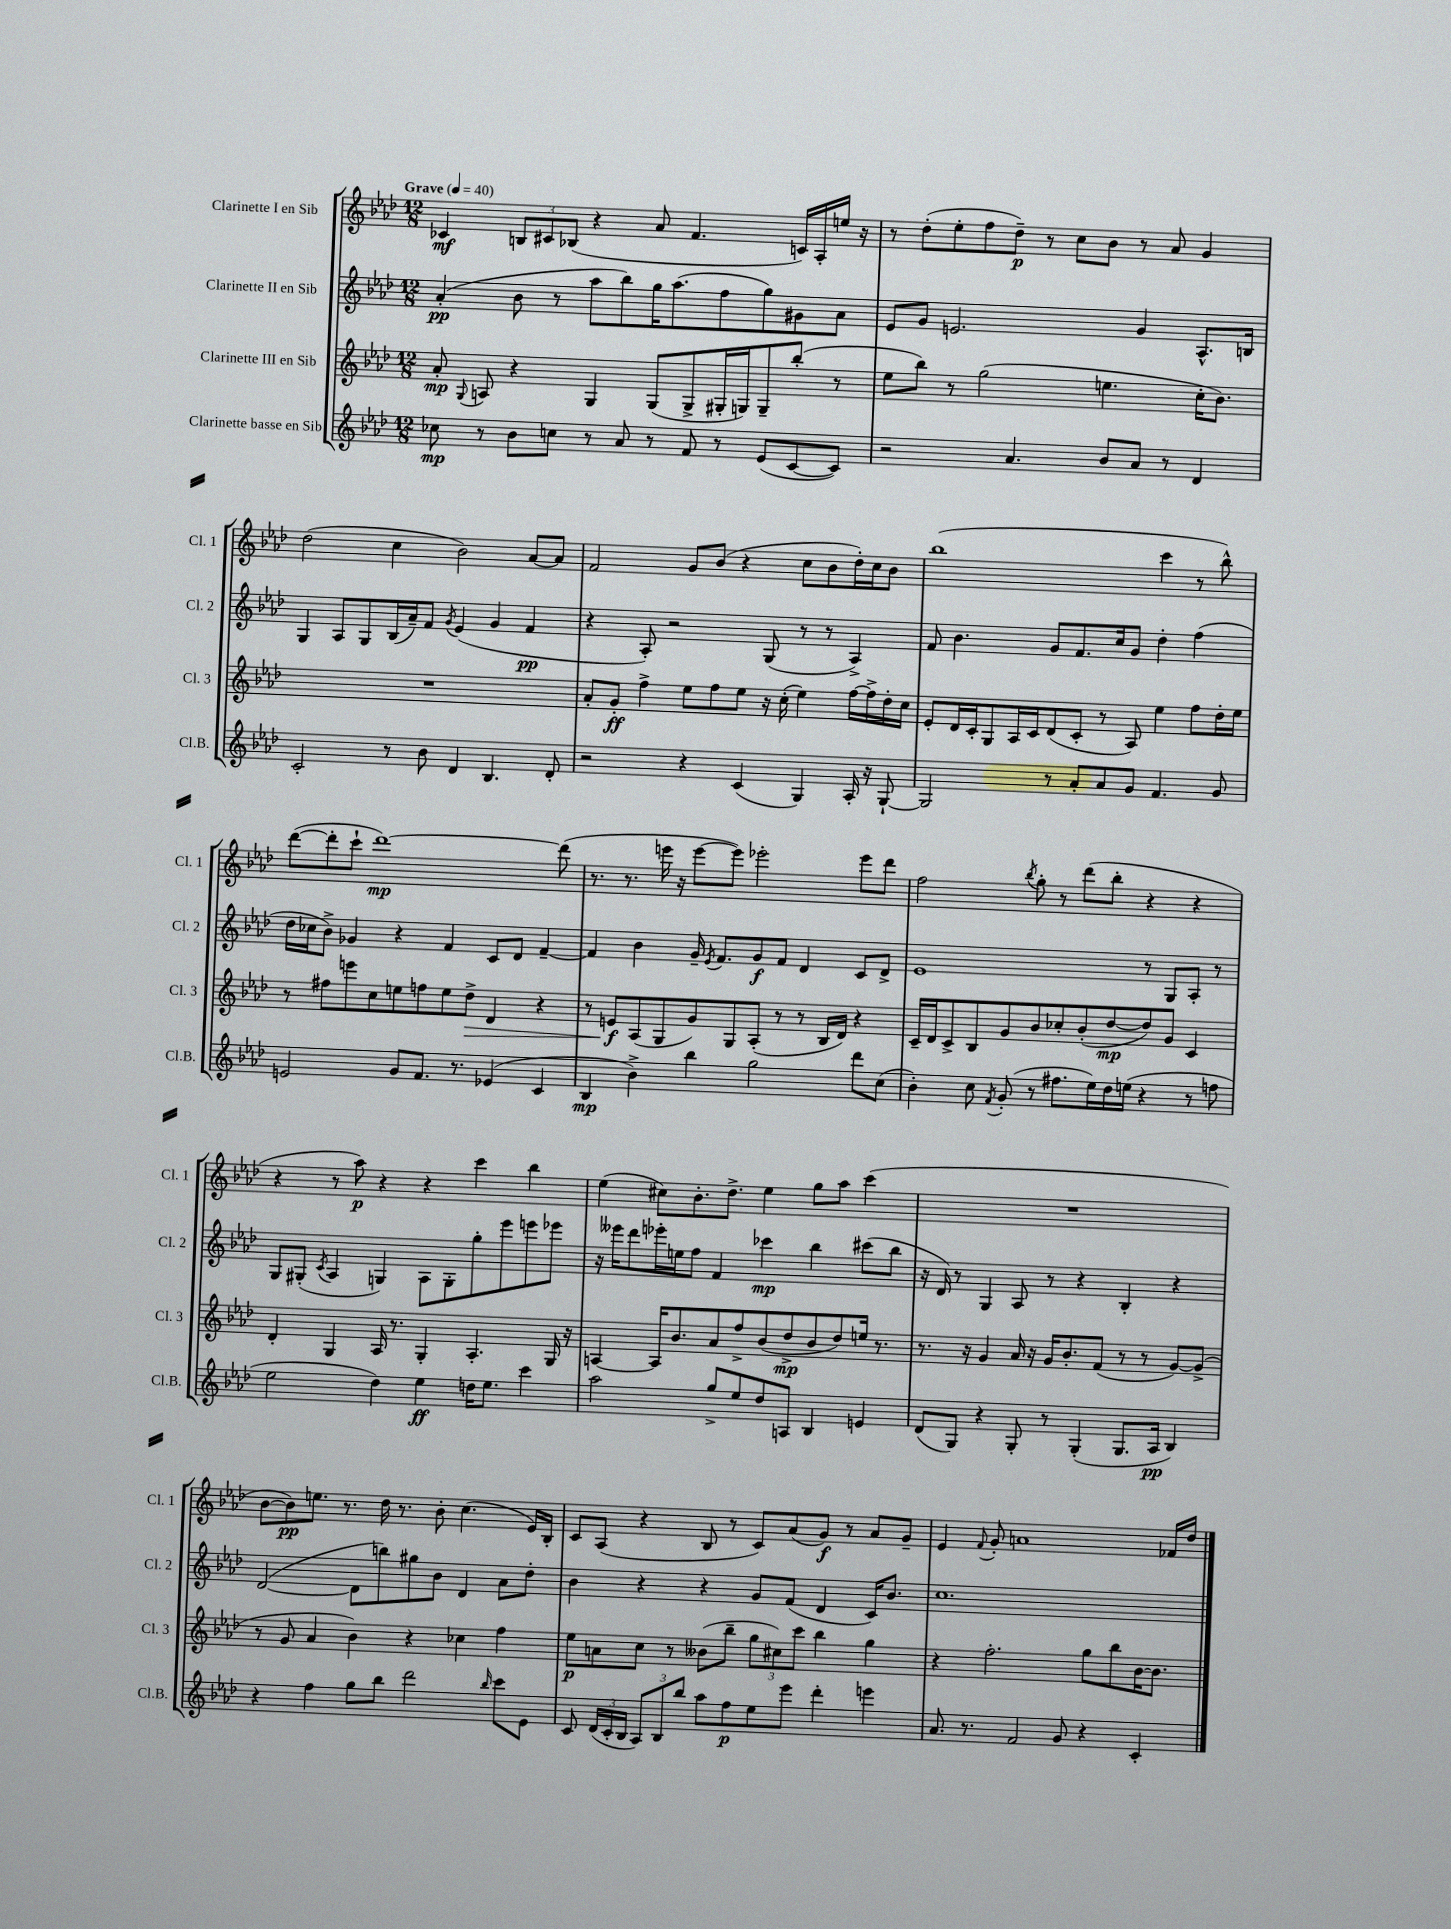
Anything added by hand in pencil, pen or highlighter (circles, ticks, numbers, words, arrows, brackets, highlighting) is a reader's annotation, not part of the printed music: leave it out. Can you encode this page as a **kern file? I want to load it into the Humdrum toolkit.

**kern	**dynam	**kern	**dynam	**kern	**dynam	**kern	**dynam
*part4	*part4	*part3	*part3	*part2	*part2	*part1	*part1
*staff4	*staff4	*staff3	*staff3	*staff2	*staff2	*staff1	*staff1
*I"Clarinette basse en Sib	*	*I"Clarinette III en Sib	*	*I"Clarinette II en Sib	*	*I"Clarinette I en Sib	*
*I'Cl.B.	*	*I'Cl. 3	*	*I'Cl. 2	*	*I'Cl. 1	*
*clefG2	*	*clefG2	*	*clefG2	*	*clefG2	*
*k[b-e-a-d-]	*	*k[b-e-a-d-]	*	*k[b-e-a-d-]	*	*k[b-e-a-d-]	*
*M12/8	*	*M12/8	*	*M12/8	*	*M12/8	*
*MM40	*	*MM40	*	*MM40	*	*MM40	*
=1	=1	=1	=1	=1	=1	=1	=1
!	!	!	!	!	!	!LO:TX:a:B:t=Grave	!
8cc-X\	mp	8a-'/	mp	(4a-'/	pp	4c-X/	mf
.	.	8qqG/	.	.	.	.	.
8r	.	8An/	.	.	.	.	.
8b-\L	.	4r	.	8b-\	.	12Bn/L	.
.	.	.	.	.	.	12c#X/	.
8ccn\J	.	.	.	8r	.	.	.
.	.	.	.	.	.	(12B-X/J	.
8r	.	4G/	.	8aa-\L	.	4r	.
8a-/	.	.	.	8bb-\)	.	.	.
8r	.	(8G/L	.	16gg\K	.	8a-/	.
.	.	.	.	(8.aa-\	.	.	.
8f/	.	8G^/	.	.	.	4.f/	.
8r	.	16G#X'/L	.	8ff\	.	.	.
.	.	16Gn/J)	.	.	.	.	.
(8e-/L	.	8G~/	.	8gg\)	.	.	.
[8c/	.	(8bb-'/J	.	8g#X\	.	16cn/LL)	.
.	.	.	.	.	.	16A-'/	.
8c/J])	.	8r	.	8a-\J	.	16een/JJ	.
.	.	.	.	.	.	16r	.
=2	=2	=2	=2	=2	=2	=2	=2
2r	.	8ee-\L	.	8e-/L	.	8r	.
.	.	8bb-\J)	.	8g/J	.	(8dd-'\L	.
.	.	8r	.	2.en/	.	8ee-'\	.
.	.	(2gg\	.	.	.	8ff\	.
4.a-/	.	.	.	.	.	8dd-~\J)	p
.	.	.	.	.	.	8r	.
.	.	.	.	.	.	8cc\L	.
8b-/L	.	4.een\	.	.	.	8b-\J	.
8a-/J	.	.	.	4g/	.	8r	.
8r	.	.	.	.	.	8a-/	.
4d-/	.	16cc'\KL	.	8.A-^^/L	.	4g/	.
.	.	8.b-\J)	.	.	.	.	.
.	.	.	.	16Bn/Jk	.	.	.
!!LO:LB:g=z
=3	=3	=3	=3	=3	=3	=3	=3
2c'/	.	1.r	.	4G/	.	(2dd-\	.
.	.	.	.	8A-/L	.	.	.
.	.	.	.	8G/	.	.	.
8r	.	.	.	(16B-/L	.	4cc\	.
.	.	.	.	16a-~/J)	.	.	.
8b-\	.	.	.	8f/J	.	.	.
.	.	.	.	8qg/	.	.	.
4d-/	.	.	.	(4e-/	.	2b-\)	.
4.B-/	.	.	.	4g/	.	.	.
.	.	.	.	4f/	pp	[8a-/L	.
8d-'/	.	.	.	.	.	8a-/J]	.
=4	=4	=4	=4	=4	=4	=4	=4
2r	.	8a-'/L	.	4r	.	2f/	.
.	.	8g'/J	ff	.	.	.	.
.	.	4ff^\	.	8A-'/)	.	.	.
.	.	.	.	2r	.	.	.
4r	.	8ee-\L	.	.	.	8g/L	.
.	.	8ff\	.	.	.	(8b-/J	.
(4c/	.	8ee-\J	.	.	.	4r	.
.	.	16r	.	(8G/	.	.	.
.	.	(16cc'\	.	.	.	.	.
4G/)	.	4ee-\)	.	8r	.	8cc\L	.
.	.	.	.	8r	.	8b-\	.
16A-'/	.	[16ff\LL	.	4A-^/)	.	16dd-'\L)	.
16r	.	16ff^\]	.	.	.	16cc\J	.
[8G`/	.	16dd-'\	.	.	.	8b-\J	.
.	.	16cc\JJ	.	.	.	.	.
=5	=5	=5	=5	=5	=5	=5	=5
2G/]	.	8e-'/L	.	8f/	.	(1bb-	.
.	.	16d-/L	.	4.b-\	.	.	.
.	.	16c'/J	.	.	.	.	.
.	.	8G/	.	.	.	.	.
.	.	16A-/L	.	.	.	.	.
.	.	16c/J	.	.	.	.	.
8r	.	(8d-/	.	8g/L	.	.	.
8a-'/L	.	8c'/J	.	8.f/	.	.	.
8a-/	.	8r	.	.	.	.	.
.	.	.	.	16cc/k	.	.	.
8g/J	.	8A-/)	.	8g/J	.	.	.
4.f/	.	4ee-\	.	4dd-'\	.	4ccc\	.
.	.	8ff\L	.	(4ff\	.	8r	.
8g/	.	16dd-'\L	.	.	.	8bb-^^\)	.
.	.	16ee-\JJ	.	.	.	.	.
!!LO:LB:g=z
=6	=6	=6	=6	=6	=6	=6	=6
2en/	.	8r	.	16dd-\LL	.	([8ddd-\L	.
.	.	.	.	16cc-X\J	.	.	.
.	.	8ff#X\L	.	8b-^\J)	.	8ddd-'\]	.
.	.	8eeen\	.	4g-X/	.	8ccc`\J	.
.	.	8cc\	.	.	.	[1ddd-)	mp
8g/L	.	8een\	.	4r	.	.	.
8.f/J	.	8ffn\	.	.	.	.	.
.	.	8ee\	.	4f/	.	.	.
8.r	.	.	.	.	.	.	.
!	!	!	!LO:HP:b	!	!	!	!
.	.	8dd-^\J	>	.	.	.	.
(4e-X/	.	4d-/	.	8c/L	.	.	.
.	.	.	.	8d-/J	.	.	.
4c/	.	4r	.	[4f~/	.	.	.
.	.	.	.	.	.	(8ddd-\]	.
=7	=7	=7	=7	=7	=7	=7	=7
4B-/	mp	8r	.	4f/]	.	8.r	.
.	.	8en/L	f	.	.	.	.
.	.	.	.	.	.	8.r	.
4b-^\)	.	(8A-/	]	4b-\	.	.	.
.	.	8G/	.	.	.	16eeen\	.
.	.	.	.	.	.	16r	.
4bb-\	.	8g/)	.	16g~/	.	[8eee\L	.
.	.	.	.	8qe-/	.	.	.
.	.	.	.	8.f/L	.	.	.
.	.	8G/	.	.	.	8eee\J])	.
2gg\	.	(8A-'/J	.	8g/	f	2eee-X'\	.
.	.	8r	.	8f/J	.	.	.
.	.	8r	.	4d-/	.	.	.
.	.	16B-/LL	.	.	.	.	.
.	.	16d-/JJ)	.	.	.	.	.
8ddd-\L	.	4r	.	8c/L	.	8eee-\L	.
(8cc\J	.	.	.	8d-^/J	.	8ddd-\J	.
=8	=8	=8	=8	=8	=8	=8	=8
4b-'\)	.	16c~/LL	.	1e-	.	2ff\	.
.	.	16d-/J	.	.	.	.	.
.	.	8c^/	.	.	.	.	.
8cc\	.	8B-/	.	.	.	.	.
8qf/	.	.	.	.	.	.	.
(8g'/	.	8g/	.	.	.	.	.
.	.	.	.	.	.	8qbb-/	.
8r	.	8b-/	.	.	.	8gg'\	.
8.ff#X\L	.	8cc-X'/	.	.	.	8r	.
.	.	(8b-'/	.	.	.	(8ddd-\L	.
16ee-\L)	.	.	.	.	.	.	.
16dd-\	.	[8dd-/	mp	.	.	8bb-'\J	.
(16een\JJ	.	.	.	.	.	.	.
4r	.	8dd-/])	.	8r	.	4r	.
.	.	8g/J	.	8G/L	.	.	.
8r	.	4c/	.	8A-'/J	.	4r	.
8ffn\	.	.	.	8r	.	.	.
!!LO:LB:g=z
=9	=9	=9	=9	=9	=9	=9	=9
2ee-\	.	4d-'/	.	8G/L	.	4r	.
.	.	.	.	(8G#X'/J	.	.	.
.	.	.	.	8qc/	.	.	.
.	.	4G/	.	4A-/	.	8r	.
.	.	.	.	.	.	8aa-\)	p
4dd-\)	.	16A-/	.	4Gn/)	.	4r	.
.	.	8.r	.	.	.	.	.
4ee-\	ff	4G'/	.	8A-\L	.	4r	.
.	.	.	.	8G'\	.	.	.
16ddn\KL	.	4.A-'/	.	8gg'\	.	4ccc\	.
8.ee-\J	.	.	.	.	.	.	.
.	.	.	.	8eee-\	.	.	.
4ccc\	.	.	.	8eeen\	.	4bb-\	.
.	.	16G/	.	8eee-X\J	.	.	.
.	.	16r	.	.	.	.	.
=10	=10	=10	=10	=10	=10	=10	=10
2aa-\	.	[4An/	.	16r	.	(4ee-\	.
.	.	.	.	16eee--X\KL	.	.	.
.	.	.	.	8ddd-\	.	.	.
.	.	16A/KL]	.	16eee-X'\L	.	8cc#X\L)	.
.	.	8.b-/	.	16een\J	.	.	.
.	.	.	.	8ff\J	.	8.b-'\	.
8gg^/L	.	8a-/	.	4f/	.	.	.
.	.	.	.	.	.	8.dd-^\J	.
8ee-/	.	8ff^/	.	.	.	.	.
8dd-/	.	(8b-/	.	4ccc-X\	mp	4ee-\	.
8An/J	.	8dd-^/	mp	.	.	.	.
4B-/	.	8b-/	.	4bb-\	.	8gg\L	.
.	.	8dd-/)	.	.	.	8aa-\J	.
4en/	.	16een/Jk	.	(8ccc#X\L	.	(4ccc\	.
.	.	8.r	.	.	.	.	.
.	.	.	.	8bb-\J	.	.	.
=11	=11	=11	=11	=11	=11	=11	=11
(8d-/L	.	8.r	.	16r	.	1.r	.
.	.	.	.	16d-/)	.	.	.
8G/J)	.	.	.	8r	.	.	.
.	.	16r	.	.	.	.	.
4r	.	4g/	.	4G/	.	.	.
8G'/	.	16a-/	.	8A-/	.	.	.
.	.	16r	.	.	.	.	.
8r	.	16g/KL	.	8r	.	.	.
.	.	8.b-'/	.	.	.	.	.
(4G'/	.	.	.	4r	.	.	.
.	.	(8f/J	.	.	.	.	.
8.G/L	.	8r	.	4B-'/	.	.	.
.	.	8r	.	.	.	.	.
16A-/Jk	pp	.	.	.	.	.	.
4B-/)	.	[8g/L)	.	4r	.	.	.
.	.	(8g^/J]	.	.	.	.	.
!!LO:LB:g=z
=12	=12	=12	=12	=12	=12	=12	=12
4r	.	8r	.	([2d-/	.	[8b-\L	.
.	.	8g/	.	.	.	8b-\])	pp
4ff\	.	4a-/	.	.	.	8.een\J	.
.	.	.	.	.	.	8.r	.
8gg\L	.	4b-\)	.	8d-\L]	.	.	.
8bb-\J	.	.	.	8bbn\)	.	16dd-\	.
.	.	.	.	.	.	8.r	.
2ddd-\	.	4r	.	8gg#X\	.	.	.
.	.	.	.	8b-\J	.	8b-'\	.
.	.	4cc-X\	.	4d-/	.	(4.cc\	.
16qqbb-/	.	.	.	.	.	.	.
8ccc\L	.	4ff\	.	8a-\L	.	.	.
8e-\J	.	.	.	8dd-'\J	.	16e-/LL)	.
.	.	.	.	.	.	16B-'/JJ	.
=13	=13	=13	=13	=13	=13	=13	=13
8c/	.	8ee-\L	p	4b-\	.	8c/L	.
(24d-/LL	.	8an\	.	.	.	(8A-/J	.
24c'/	.	.	.	.	.	.	.
24B-/JJ	.	.	.	.	.	.	.
12A-/L)	.	8cc\J	.	4r	.	4r	.
12B-/	.	.	.	.	.	.	.
.	.	8r	.	.	.	.	.
12bb-/J	.	.	.	.	.	.	.
8aa-\L	.	(8b--X\L	.	4r	.	8B-/	.
8ff\	p	8bb-~\J	.	.	.	8r	.
8ee-\	.	12gg\L	.	8g/L	.	8c/L)	.
.	.	12cc#X\)	.	.	.	.	.
8eee-\J	.	.	.	(8f/J	.	(8a-/	.
.	.	12ccc\J	.	.	.	.	.
4ddd-'\	.	4bb-\	.	4d-/	.	8g/J)	f
.	.	.	.	.	.	8r	.
4eeen\	.	4gg\	.	16c/KL)	.	8a-/L	.
.	.	.	.	8.b-/J	.	.	.
.	.	.	.	.	.	8g~/J	.
=14	=14	=14	=14	=14	=14	=14	=14
8.a-/	.	4r	.	1.cc	.	4e-/	.
8.r	.	.	.	.	.	.	.
.	.	.	.	.	.	8qqf/	.
.	.	2.ff'\	.	.	.	8g'/	.
2f/	.	.	.	.	.	1an	.
8g/	.	.	.	.	.	.	.
4r	.	8gg\L	.	.	.	.	.
.	.	8bb-\	.	.	.	.	.
4c'/	.	[16b-\K	.	.	.	.	.
.	.	8.b-\J]	.	.	.	.	.
.	.	.	.	.	.	16f-X/LL	.
.	.	.	.	.	.	16dd-/JJ	.
==	==	==	==	==	==	==	==
*-	*-	*-	*-	*-	*-	*-	*-
